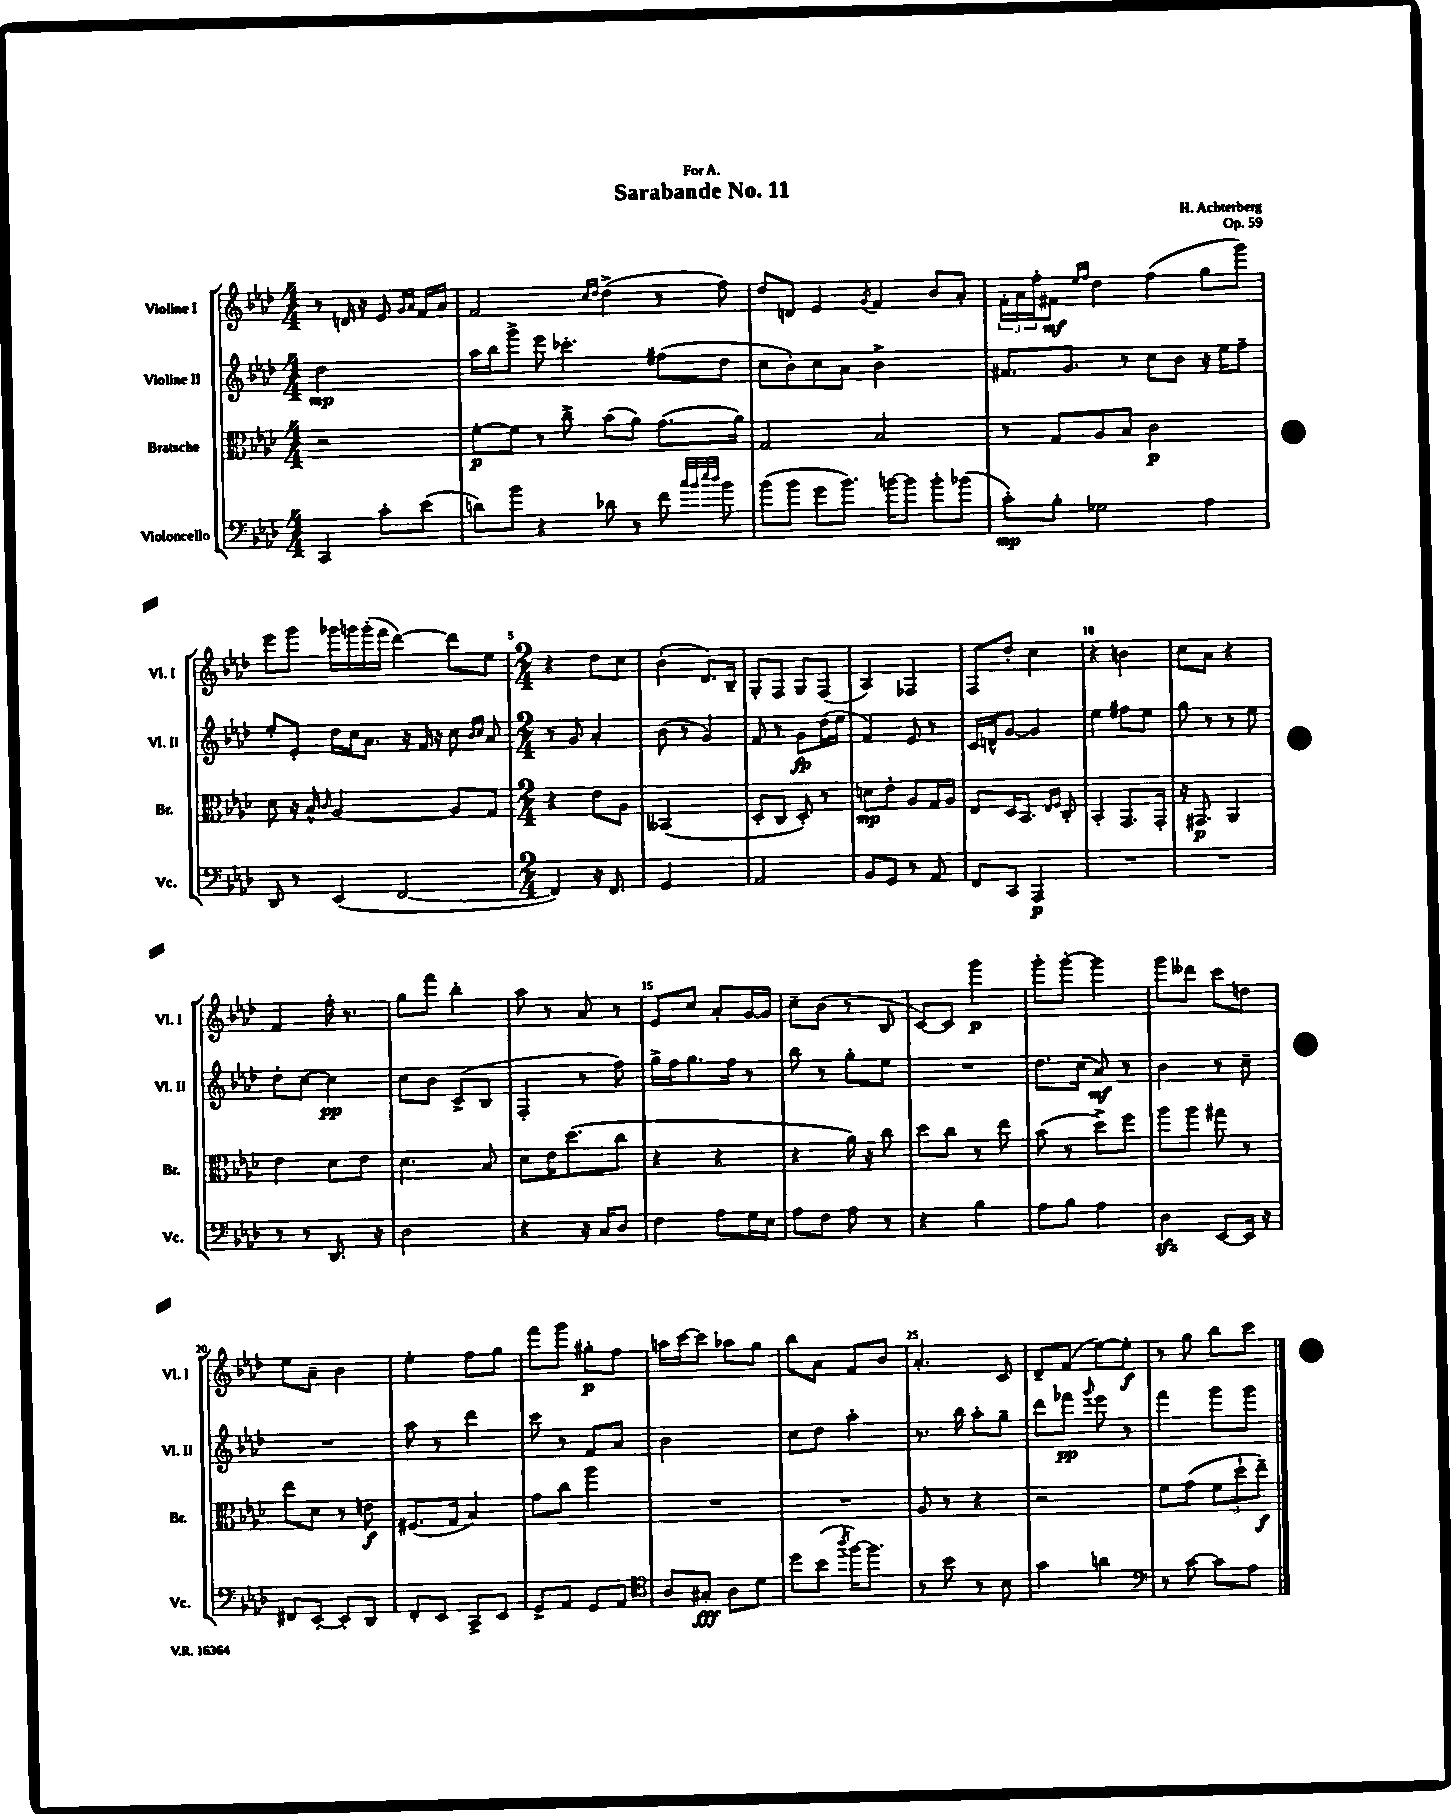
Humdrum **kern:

**kern	**kern	**kern	**kern
*staff4	*staff3	*staff2	*staff1
*clefF4	*clefC3	*clefG2	*clefG2
*k[b-e-a-d-]	*k[b-e-a-d-]	*k[b-e-a-d-]	*k[b-e-a-d-]
*M4/4	*M4/4	*M4/4	*M4/4
4CC/	2r	2dd-\	8r
.	.	.	16d/
.	.	.	16r
8c'\L	.	.	8e-/
.	.	.	16qqg/LL
.	.	.	16qqa-/JJ
(8e-\J	.	.	16f/LL
.	.	.	16a-/JJ
=	=	=	=
8d\L)	[8f'\L	16aa-\LL	2f/
.	.	16bb-\J	.
8b-\J	8f\]J	8ggg^\J	.
4r	8r	8eee-\	.
.	8cc^\	4.ccc-'\	.
.	.	.	16qqcc/LL
.	.	.	16qqdd-/JJ
8d-\	(8b-\L	.	(4dd-^\
8r	8a-\J)	.	.
8f\	(8.g\L	(8ff#\L	8r
32qqcc/LLL	.	.	.
32qqb-/	.	.	.
32qqee-/	.	.	.
32qqdd-/JJJ	.	.	.
8b-\	.	8dd-\J	8ff\)
.	16a-\Jk)	.	.
=	=	=	=
(8b-\L	2G/	8cc\L	8dd-/L
8b-\J	.	8b-'\)	8d/J
8g\L	.	8cc\	4e-/
8.b-\J)	.	8a-\J	.
.	.	.	8qg/
.	2B-/	2b-^\	4f/
[16b\LK	.	.	.
8b\]J	.	.	.
8b'\L	.	.	8b-/L
(8b-\J	.	.	8a-'/J
=	=	=	=
8c'\L)	8r	8.f#/L	24f'\LL
.	.	.	24a-\
.	.	.	24ff'\J
8B-'\J	8G/L	.	8f#\J
.	.	8.g/J	.
.	.	.	16qqee-/LL
.	.	.	16qqff/JJ
2G-\	8A-/	.	4dd-\
.	8B-/J	8r	.
.	2c\	8cc\L	(4ff\
.	.	8b-\J	.
4A-\	.	16r	8gg\L
.	.	16ee-\LK	.
.	.	8ff~\J	8ggg\J)
=	=	=	=
8DD-/	8d-\	8ee-'/L	8eee-\L
8r	16r	8e-'/J	8ggg\J
.	16B-^^/	.	.
.	16qqc/	.	.
(4EE-/	[2A-/	16dd-\LL	16ggg-\LL
.	.	16cc\J	16ggg\
.	.	8.a-\J	(16ggg'\
.	.	.	16fff\JJ
[2FF/	.	.	[4ddd-\)
.	.	16r	.
.	.	16f/	.
.	.	16r	.
.	8A-/]L	8cc\	8ddd-\]L
.	.	16qqb-/LL	.
.	.	16qqcc/JJ	.
.	8G/J	8a-/	8ee-\J
=	=	=	=
*M2/4	*M2/4	*M2/4	*M2/4
4FF/])	4r	8r	4r
.	.	8g/	.
16r	8e-\L	4a-'/	8dd-\L
8.FF/	.	.	.
.	8A-\J	.	8cc\J
=	=	=	=
2GG/	(2BB--/	(8b-\	(4b-'\
.	.	8r	.
.	.	4g/)	8.d-/L)
.	.	.	16B-~/Jk
=	=	=	=
2AA-/	8D-'/L	8f/	8G'/L
.	8C/J	8r	8F/J
.	8D-'/)	8g\L	8G/L
.	8r	(16dd-\L	(8F/J
.	.	16ee-\JJ	.
=	=	=	=
8BB-/L	8d\L	4f/)	4A-/)
8GG/J	8e-'\J	.	.
8r	8A-/L	8e-/	4F-/
8AA-/	16G/L	8r	.
.	16A-/JJ	.	.
=	=	=	=
8FF/L	8E-/L	16c/LL	8F/L
.	.	16d^^/J	.
8CC/J	16D-/K	[8g/J	8dd-'/J
.	8.BB-/J	.	.
4AAA-/	.	4g/]	4cc\
.	16qqE-/LL	.	.
.	16qqF/JJ	.	.
.	8C'/	.	.
=	=	=	=
2r	4BB-'/	4ee-\	4r
.	8.GG/L	8ff#\L	4b\
.	.	8ee-\J	.
.	16GG'/Jk	.	.
=	=	=	=
2r	16r	8gg\	8cc\L
.	8.GG#/	.	.
.	.	8r	8a-\J
.	4AA-/	8r	4r
.	.	8ee-\	.
=	=	=	=
8r	4e-\	8dd-'\L	4f/
8r	.	[8cc\J	.
8.DD-/	8d-\L	4cc\]	16ff'\
.	.	.	8.r
.	8e-\J	.	.
16r	.	.	.
=	=	=	=
2D-\	4.d-\	8cc\L	8gg\L
.	.	8b-\J	8fff\J
.	.	(8c^/L	4bb-'\
.	8B-/	8B-/J	.
=	=	=	=
4r	8d-\L	4F'/	8aa-\
.	16e-\K	.	8r
.	(8.dd-\	.	.
16r	.	8r	8a-/
16C/LK	.	.	.
8D-/J	8cc\J	8ff\)	8r
=	=	=	=
4F\	4r	16gg^\LL	8e-/L
.	.	16ff\J	.
.	.	8.gg\	8cc/J
8A-\L	4r	.	8a-'/L
.	.	16ff\Jk	.
16G\L	.	8r	[16g/L
16E-\JJ	.	.	16g/]JJ
=	=	=	=
8A-\L	4r	8bb-\	8cc~\L
8F\J	.	8r	(8b-\J
8A-\	16a-\)	8gg'\L	8r
.	16r	.	.
8r	8cc\	8ee-\J	8B-/
=	=	=	=
4r	8dd-\L	2r	[8c/L)
.	8cc\J	.	8c/]J
4B-\	8r	.	4ggg\
.	8ee-\	.	.
=	=	=	=
8A-\L	(8b-\	8.dd-\L	8ggg'\L
8B-\J	8r	.	[8ggg'\J
.	.	(16cc\Jk	.
4A-\	8dd-^\L)	8a-/)	4ggg\]
.	8ff\J	8r	.
=	=	=	=
4D-\	8aa-\L	4b-\	8ggg\L
.	8aa-\J	.	8ddd--\J
[8EE-/L	8gg#\	8r	8ccc\L
16EE-/]Jk	8r	8cc~\	8dd\J
16r	.	.	.
=	=	=	=
8FF#/L	8ee-\L	2r	8ee-\L
[8EE-'/J	8d-\J	.	8a-~\J
8EE-'/]L	8r	.	4b-\
8DD-/J	8e\	.	.
=	=	=	=
8FF'/L	(8.F#/L	8aa-\	4ee-'\
8EE-/J	.	8r	.
.	16G/Jk	.	.
8CC^/L	4B-/)	4ddd-\	8ff\L
8EE-/J	.	.	8gg\J
=	=	=	=
8GG^/L	8g\L	8ccc\	8fff\L
8AA-/J	8cc\J	8r	8ggg\J
8GG/L	4aa-\	8f/L	8gg#'\L
8AA-/J	.	8a-/J	8ff\J
=	=	=	=
*clefC4	*	*	*
8A-/L	2r	2b-\	16aa\LL
.	.	.	[16ccc\J
8G#'/J	.	.	8ccc\]J
8A-\L	.	.	8aa-\L
8d-\J	.	.	8gg\J
=	=	=	=
8dd-\L	2r	8cc\L	8bb-\L
(8b-\J	.	8dd-\J	8a-\J
8qaa-/	.	.	.
[16ff\LK)	.	4aa-'\	8f/L
8.ff\]J	.	.	.
.	.	.	8b-/J
=	=	=	=
8r	8A-/	8.r	4.a-'/
8b-\	8r	.	.
.	.	16bb-\	.
8r	4r	8aa-'\L	.
8B-\	.	8gg~\J	8c/
=	=	=	=
4g\	2r	8ddd-\L	8d-~/L
.	.	8fff-\J	(8f/J
.	.	8qqggg/	.
4a\	.	8eee-\	[8ee-\L)
.	.	8r	8ee-'\]J
=	=	=	=
*clefF4	*	*	*
8r	8f\L	4fff\	8r
[8c\	(8g\J	.	8gg\
8c\]L	12f\L	8ggg\L	8bb-\L
.	12dd-`\	.	.
8A-\J	.	8ggg\J	8ccc\J
.	12ee-~\J)	.	.
==	==	==	==
*-	*-	*-	*-
